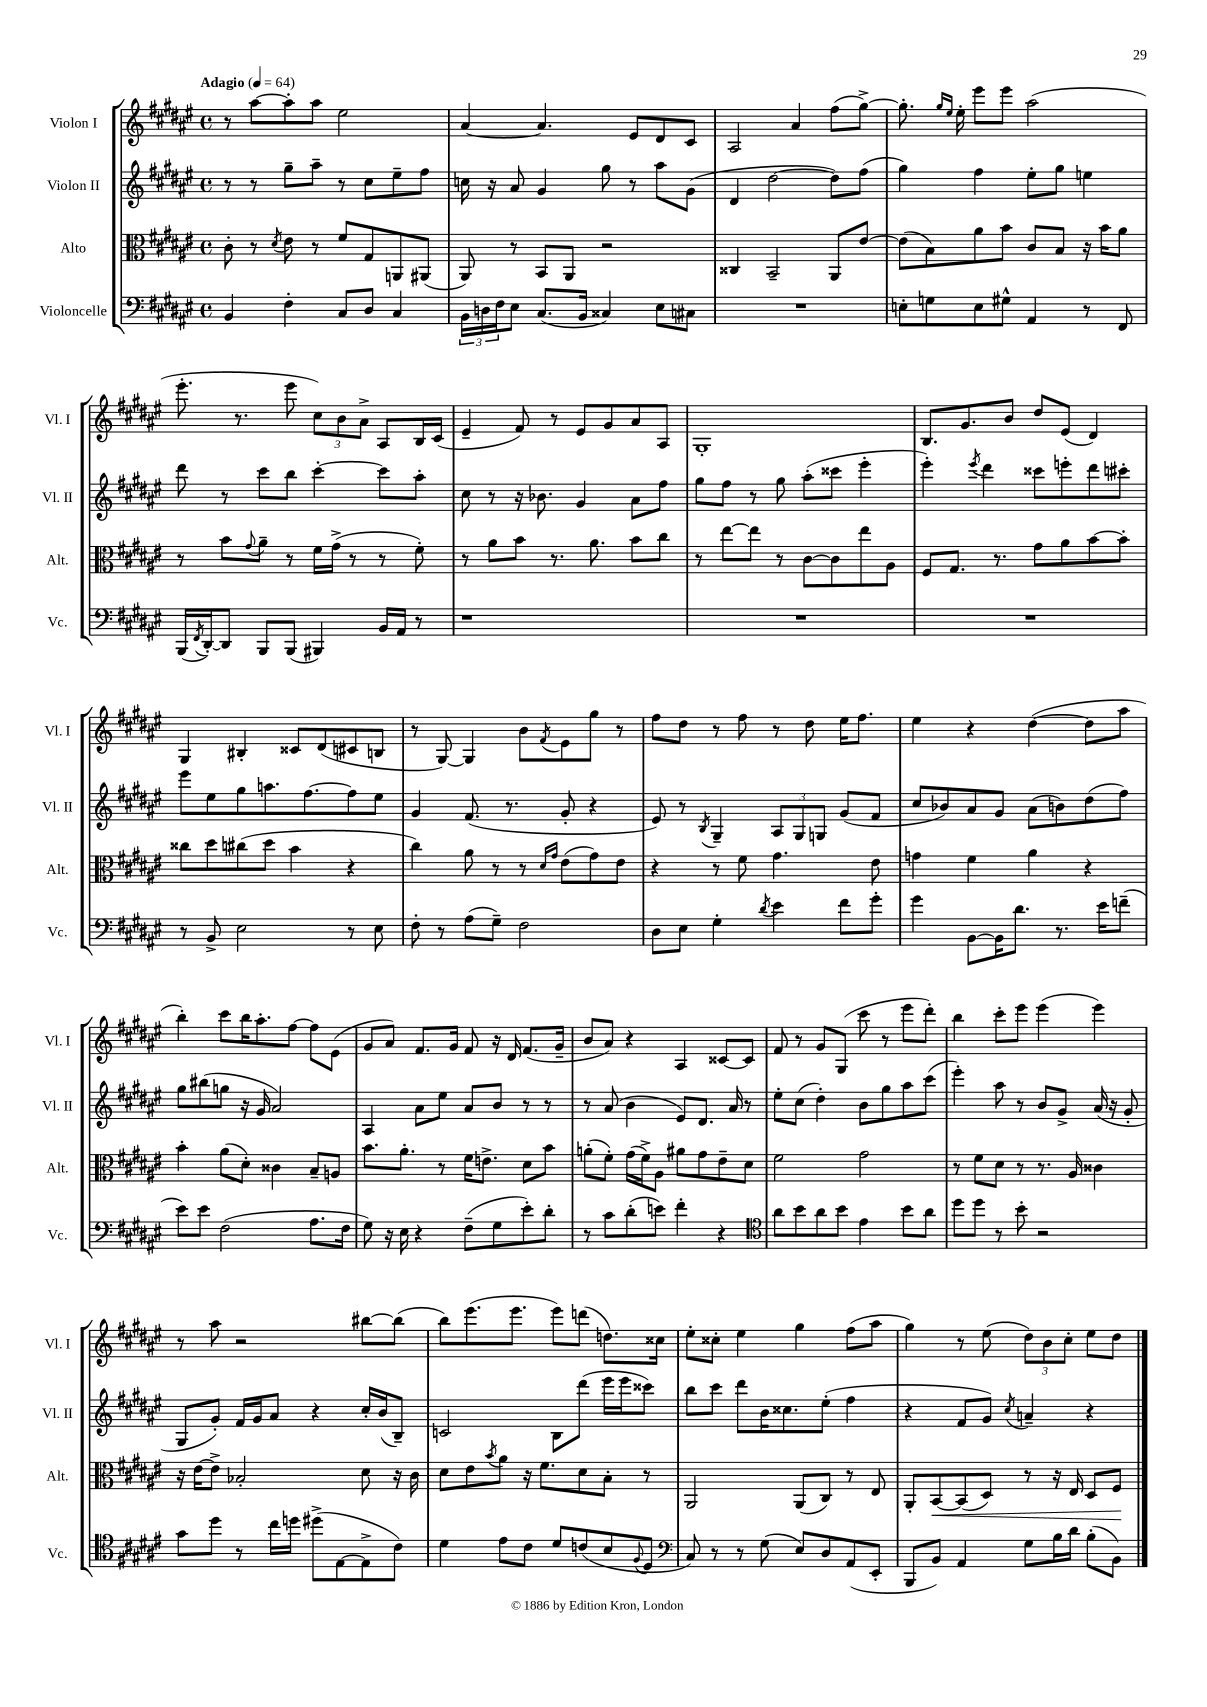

**kern	**kern	**dynam	**kern	**kern
*part4	*part3	*part3	*part2	*part1
*staff4	*staff3	*staff3	*staff2	*staff1
*I"Violoncelle	*I"Alto	*	*I"Violon II	*I"Violon I
*I'Vc.	*I'Alt.	*	*I'Vl. II	*I'Vl. I
*clefF4	*clefC3	*	*clefG2	*clefG2
*k[f#c#g#d#a#e#]	*k[f#c#g#d#a#e#]	*	*k[f#c#g#d#a#e#]	*k[f#c#g#d#a#e#]
*M4/4	*M4/4	*	*M4/4	*M4/4
*met(c)	*met(c)	*	*met(c)	*met(c)
*MM64	*MM64	*	*MM64	*MM64
=1	=1	=1	=1	=1
!	!	!	!	!LO:TX:a:B:t=Adagio
4BB/	8c#'\	.	8r	8r
.	8r	.	8r	[8aa#\L
.	8qd#/	.	.	.
4F#'\	8e#\	.	8gg#~\L	8aa#'\]
.	8r	.	8aa#~\J	8aa#\J
8C#/L	8f#/L	.	8r	2ee#\
8D#/J	8G#/	.	8cc#\L	.
4C#/	8AAn/	.	8ee#~\	.
.	(8AA#X/J	.	8ff#\J	.
=2	=2	=2	=2	=2
24BB\LL	8AA#/)	.	16ccn\	[4a#/
24Dn\	.	.	.	.
.	.	.	16r	.
24F#\J	.	.	.	.
8E#\J	8r	.	8a#/	.
(8.C#/L	8BB/L	.	4g#/	4.a#/]
.	8AA#/J	.	.	.
16BB/Jk	.	.	.	.
4C##X/)	2r	.	8gg#\	.
.	.	.	8r	8e#/L
8E#\L	.	.	8aa#\L	8d#/
8C#X\J	.	.	(8g#\J	8c#/J
=3	=3	=3	=3	=3
1r	4C##X/	.	4d#/	2A#/
.	2BB~/	.	[2dd#\	.
.	.	.	.	4a#/
.	8AA#/L	.	8dd#\L])	(8ff#\L
.	[8e#/J	.	(8ff#\J	[8gg#^\J)
=4	=4	=4	=4	=4
8En'\L	(8e#\L]	.	4gg#\)	8.gg#'\]
8Gn\	8B\)	.	.	.
.	.	.	.	16qqgg#/LL
.	.	.	.	16qqee#/JJ
.	.	.	.	16ee#'\
8E\	8a#\	.	4ff#\	8eee#\L
8G#X^^\J	8b\J	.	.	8eee#\J
4AA#/	8c#/L	.	8ee#'\L	(2aa#\
.	8B/J	.	8gg#\J	.
8r	16r	.	4een\	.
.	16b\KL	.	.	.
8FF#/	8a#\J	.	.	.
!!LO:LB:g=z
=5	=5	=5	=5	=5
(16BBB/LL	8r	.	8ddd#\	8.eee#'\
8qFF#/	.	.	.	.
[16DD#'/J)	.	.	.	.
8DD#/J]	8b\L	.	8r	.
.	.	.	.	8.r
.	8qqg#/	.	.	.
8BBB/L	8a#~\J	.	8ccc#\L	.
(8BBB/J	8r	.	8bb\J	8eee#\
4BBB#X/)	16f#\LL	.	[4ccc#'\	12cc#\L)
.	(16g#^\JJ	.	.	.
.	.	.	.	12b\
.	8r	.	.	.
.	.	.	.	12a#^\J
16BB/LL	8r	.	8ccc#\L]	8A#/L
16AA#/JJ	.	.	.	.
8r	8f#'\)	.	8aa#'\J	16B/L
.	.	.	.	(16c#/JJ
=6	=6	=6	=6	=6
1r	8r	.	8cc#\	4e#~/
.	8a#\L	.	8r	.
.	8b\J	.	16r	8f#/)
.	.	.	8.b-X\	.
.	8.r	.	.	8r
.	.	.	4g#/	8e#/L
.	8.a#\	.	.	.
.	.	.	.	8g#/
.	8b\L	.	8a#\L	8a#/
.	8cc#\J	.	8ff#\J	8A#/J
=7	=7	=7	=7	=7
1r	8r	.	8gg#\L	1G#'
.	[8ee#\L	.	8ff#\J	.
.	8ee#\J]	.	8r	.
.	8r	.	8gg#\	.
.	[8c#\L	.	(8aa#'\L	.
.	8c#\]	.	8ccc##X\J	.
.	8ee#\	.	4eee#'\	.
.	8A#\J	.	.	.
=8	=8	=8	=8	=8
1r	8F#/L	.	4eee#'\)	8.B/L
.	8.G#/J	.	.	.
.	.	.	.	8.g#/
.	.	.	8qeee#/	.
.	.	.	4ddd#\	.
.	8.r	.	.	.
.	.	.	.	8b/J
.	8g#\L	.	8ccc##X\L	8dd#/L
.	8a#\	.	8eeen'\	(8e#/J
.	[8b\	.	8ddd#\	4d#/)
.	8b'\J]	.	8ccc#X'\J	.
!!LO:LB:g=z
=9	=9	=9	=9	=9
8r	8cc##X\L	.	8eee#\L	4G#/
8BB^/	8dd#\	.	8ee#\	.
2E#\	(8cc#X\	.	8gg#\	4B#X'/
.	8dd#\J	.	8.aan\	.
.	4b\	.	.	8c##X/L
.	.	.	[8.ff#\	.
.	.	.	.	(8d#/
8r	4r	.	8ff#\]	8c#X/
8E#\	.	.	8ee#\J	8Bn/J
=10	=10	=10	=10	=10
8F#'\	4cc#\)	.	4g#/	8r
8r	.	.	.	[8G#/)
(8A#\L	8a#\	.	(8.f#/	4G#/]
8G#~\J)	8r	.	.	.
.	.	.	8.r	.
2F#\	8r	.	.	8b\L
.	16qqd#/LL	.	.	.
.	16qqg#/JJ	.	.	8qf#/
.	(8e#\L	.	8g#'/	8e#\
.	8g#\)	.	4r	8gg#\J
.	8e#\J	.	.	8r
=11	=11	=11	=11	=11
8D#\L	4r	.	8e#/)	8ff#\L
8E#\J	.	.	8r	8dd#\J
.	.	.	8qB/	.
4G#'\	8r	.	4G#~/	8r
.	8f#\	.	.	8ff#\
8qd#/	.	.	.	.
4e#\	4.g#\	.	12A#/L	8r
.	.	.	12G#/	.
.	.	.	.	8dd#\
.	.	.	12Gn/J	.
8f#\L	.	.	(8g#/L	16ee#\KL
.	.	.	.	8.ff#\J
8g#'\J	8e#\	.	8f#/J	.
=12	=12	=12	=12	=12
4g#\	4gn\	.	8cc#/L	4ee#\
.	.	.	8b-X/)	.
[8BB\L	4f#\	.	8a#/	4r
16BB\K]	.	.	8g#/J	.
8.d#\J	.	.	.	.
.	4a#\	.	(8a#\L	([4dd#\
8.r	.	.	8bn\)	.
.	4r	.	(8dd#\	8dd#\L]
16e#\KL	.	.	.	.
(8fn~\J	.	.	8ff#\J)	8aa#\J
!!LO:LB:g=z
=13	=13	=13	=13	=13
8e#\L)	4b'\	.	8gg#\L	4bb'\)
8e#\J	.	.	(8bb#X\	.
(2F#\	(8a#\L	.	8ggn\J	8ccc#\L
.	8d#'\J)	.	16r	16bb\K
.	.	.	16g#/	8.aa#'\
.	4c##X\	.	2a#/)	.
.	.	.	.	[8ff#\J
8.A#\L	8B~/L	.	.	8ff#\L]
.	8An/J	.	.	(8e#\J
16F#\Jk	.	.	.	.
=14	=14	=14	=14	=14
8G#\)	8.b\L	.	4A#/	8g#/L
16r	.	.	.	8a#/J)
16E#\	8.a#'\J	.	.	.
4r	.	.	8a#\L	8.f#/L
.	8r	.	8ee#\J	.
.	.	.	.	16g#/Jk
(8F#~\L	16f#\KL	.	8a#/L	8f#/
.	8.en^\J	.	.	.
8G#\	.	.	8b/J	16r
.	.	.	.	16d#/
8e#'\)	8d#\L	.	8r	(8.f#/L
8d#'\J	8b\J	.	8r	.
.	.	.	.	16g#~/Jk
=15	=15	=15	=15	=15
8r	(8an'\L	.	8r	8b/L
8c#\L	8f#'\J)	.	(8a#/	8a#/J)
(8d#'\	(16g#\LL	.	4b\	4r
.	16f#^\J)	.	.	.
8en\J)	8A#\J	.	.	.
4f#'\	8a#X\L	.	8e#/L)	4A#/
.	8g#\	.	8.d#/J	.
4r	8e#~\	.	.	[8c##X/L
.	.	.	16a#/	.
.	8d#\J	.	8r	8c##/J]
=16	=16	=16	=16	=16
*clefC4	*	*	*	*
8a#\L	2f#\	.	8ee#'\L	8f#/
8b\	.	.	(8cc#\J	8r
8a#\	.	.	4dd#'\)	8g#/L
8b\J	.	.	.	(8G#/J
4e#\	2g#\	.	8b\L	8ccc#\
.	.	.	8gg#\	8r
8b\L	.	.	8aa#\	8eee#\L
8a#\J	.	.	(8ccc#\J	8ddd#'\J)
=17	=17	=17	=17	=17
8dd#\L	8r	.	4eee#'\)	4bb\
8dd#\J	8f#\L	.	.	.
8r	8d#\J	.	8aa#\	8ccc#'\L
8b'\	8r	.	8r	8eee#\J
2r	8.r	.	8b/L	(4eee#\
.	.	.	8g#^/J	.
.	16A#/	.	.	.
.	4c##X\	.	(16a#/	4eee#\)
.	.	.	16r	.
.	.	.	8g#'/	.
!!LO:LB:g=z
=18	=18	=18	=18	=18
8g#\L	16r	.	8G#/L	8r
.	[16e#\KL	.	.	.
8dd#\J	8e#^\J]	.	8g#'/J)	8aa#\
8r	2B-X'/	.	16f#/LL	2r
.	.	.	16g#/J	.
16cc#\LL	.	.	8a#/J	.
16ddn\JJ	.	.	.	.
(8dd#X^\L	.	.	4r	.
[8E#\	.	.	.	.
8E#^\]	8d#\	.	16cc#'/LL	[8bb#X\L
.	.	.	(16b/J	.
8c#\J)	16r	.	8B~/J)	(8bb#\J]
.	16c#\	.	.	.
=19	=19	=19	=19	=19
4d#\	8d#\L	.	2cn/	8bb\L)
.	8e#\	.	.	(8.eee#\
.	8qb/	.	.	.
8e#\L	8a#\J	.	.	.
.	.	.	.	8.eee#\J
8c#\J	16r	.	.	.
.	8.f#\L	.	.	.
8d#/L	.	.	8B\L	8eee#\L)
(8cn/	8d#\	.	(8ddd#\J	(8dddn\J
8B/	8B'\J	.	16eee#\LL	8.ddn\L)
.	.	.	16eee#\J	.
8qqF#/	.	.	.	.
8D#/J	8r	.	8ccc##X\J)	.
.	.	.	.	16cc##X\Jk
=20	=20	=20	=20	=20
*clefF4	*	*	*	*
8C#/)	2AA#/	.	8bb\L	8ee#'\L
8r	.	.	8ccc#\J	8cc##X'\J
8r	.	.	8ddd#\L	4ee#\
(8G#\	.	.	16b\K	.
.	.	.	8.cc##X\	.
8E#/L)	(8AA#/L	.	.	4gg#\
8D#/	8C#/J)	.	(8ee#'\J	.
(8AA#/	8r	.	4ff#\	(8ff#\L
8EE#'/J	8E#/	.	.	8aa#\J
=21	=21	=21	=21	=21
8BBB/L	8AA#'/L	.	4r	4gg#\)
!	!	!LO:HP:b	!	!
8BB/J)	[8BB/	<	.	.
4AA#/	(8BB/]	.	8f#/L	8r
.	8D#/J)	.	8g#/J)	(8ee#\
.	.	.	8qcc#/	.
8G#\L	8r	.	4an~/	12dd#\L)
.	.	.	.	12b\
16B\L	16r	.	.	.
.	.	.	.	12cc#'\J
16d#\JJ	16E#/	.	.	.
(8B'\L	8D#/L	.	4r	8ee#\L
8BB\J)	8F#/J	.	.	8dd#\J
.	.	[	.	.
==	==	==	==	==
*-	*-	*-	*-	*-
